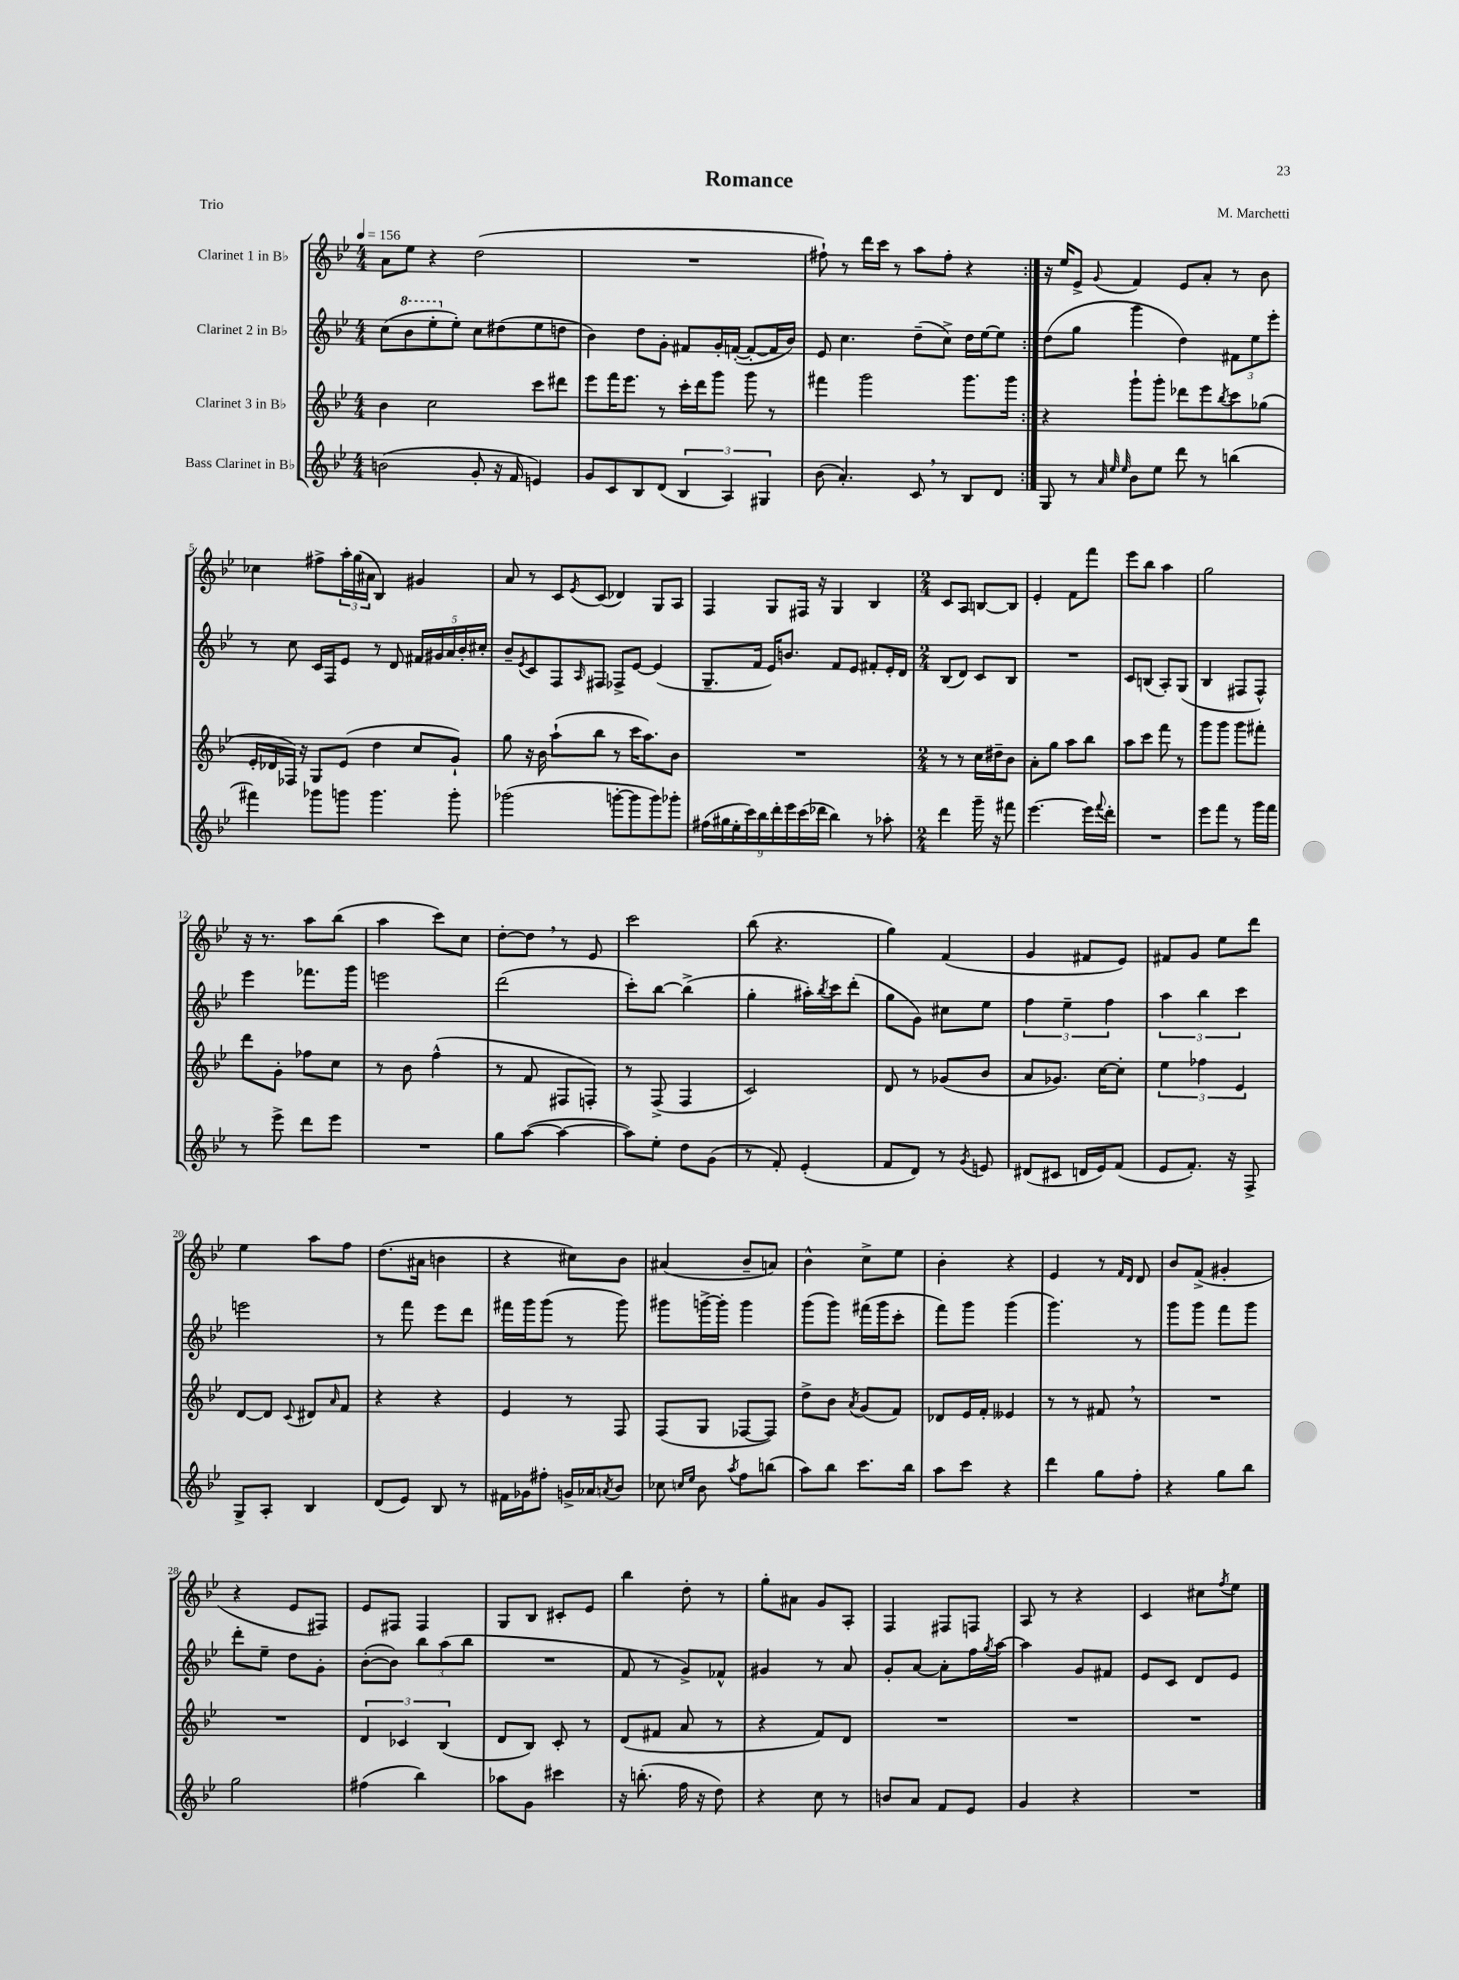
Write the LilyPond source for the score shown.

\header { title = "Romance" composer = "M. Marchetti" piece = "Trio" }
<<
\new StaffGroup <<
\new Staff = "s0" \with { instrumentName = "Clarinet 1 in Bb" } {
    \clef treble \key bes \major \numericTimeSignature \time 4/4 \tempo 4 = 156
    \repeat volta 2 { a'8 ees''8 r4 d''2( |
    R1 |
    fis''8-!) r8 d'''16 c'''16 r8 a''8 fis''8-. r4 | }
    r16 ees''16 ees'8-> \appoggiatura { g'8 } f'4 ees'8 a'8-. r8 bes'8 |
    ces''4 fis''8-> \tuplet 3/2 { a''16-. g''16( ais'16 } bes4) gis'4 |
    a'8 r8 c'8 \acciaccatura { ees'8 } c'8( des'4) g8 a8 |
    f4 g8 fis16 r16 g4 bes4 |
    \numericTimeSignature \time 2/4 c'8 a8 b8~ b8 |
    ees'4-. f'8 f'''8 |
    ees'''8 bes''8 a''4 |
    g''2 |
    r16 r8. a''8 bes''8( |
    a''4 c'''8) c''8 |
    d''8~-. d''8 \breathe r8 ees'8 |
    c'''2 |
    bes''8( r4. |
    g''4) f'4( |
    g'4 fis'8 ees'8) |
    fis'8 g'8 ees''8 d'''8 |
    ees''4 a''8 f''8 |
    d''8.( ais'16 b'4 |
    r4 cis''8) bes'8 |
    ais'4( bes'8-- a'8) |
    bes'4-^ c''8-> ees''8 |
    bes'4-. r4 |
    ees'4 r8 \grace { f'16 d'16 } d'8 |
    bes'8 f'8->( gis'4-. |
    r4 ees'8 fis8) |
    ees'8 fis8 fis4 |
    g8 bes8 cis'8-. ees'8 |
    bes''4 d''8-. r8 |
    g''8-. ais'8 g'8 a8-. |
    f4 fis8 f8 |
    a8 r8 r4 |
    c'4 cis''8 \acciaccatura { f''8 } ees''8 \bar "|." |
}
\new Staff = "s1" \with { instrumentName = "Clarinet 2 in Bb" } {
    \clef treble \key bes \major \numericTimeSignature \time 4/4
    \repeat volta 2 { c''8( \ottava #1 bes''8 ees'''8-. \ottava #0 ees''8-.) c''8 dis''8( ees''8 d''8 |
    bes'4) d''8 g'8-. fis'8 g'16-. f'16~-.( f'8~-. f'16 bes'16) |
    ees'8 c''4. d''8--( c''8->) d''16 ees''16~ ees''8 | }
    d''8( g''8 g'''4 d''4) \tuplet 3/2 { fis'8 ees''8 ees'''8-. } |
    r8 c''8 c'16 f16 ees'8 r8 d'8 \tuplet 5/4 { fis'16 gis'16 a'16 bes'16-. cis''16-. } |
    bes'8-- \acciaccatura { ees'8 } c'8 f8 \grace { a16 } fis8 fes8-> ees'8~ ees'4( |
    g8.-- f'16 ees'16) b'8. f'8 ees'8 fis'8-. ees'16-. d'16 |
    \numericTimeSignature \time 2/4 bes8( d'8) c'8 bes8 |
    R2 |
    c'8 b8( a8-.) g8( |
    bes4 fis8 fis8-^) |
    ees'''4 fes'''8. g'''16 |
    e'''2 |
    d'''2( |
    c'''8-.) bes''8~ bes''4->( |
    g''4-. ais''16-.) \acciaccatura { bes''8 } c'''16 d'''8-.( |
    g''8 g'8) cis''8 ees''8 |
    \tuplet 3/2 { f''4 ees''4-- f''4 } |
    \tuplet 3/2 { a''4 bes''4 c'''4 } |
    e'''2 |
    r8 f'''8 ees'''8 d'''8 |
    fis'''16 g'''16 g'''8( r8 g'''8) |
    gis'''8 g'''16~-> g'''16-. g'''4 |
    g'''8( g'''8) fis'''16( g'''16 c'''8-. |
    f'''8) g'''8 g'''4( |
    g'''4.) r8 |
    g'''8 g'''8 f'''8 g'''8 |
    d'''8-. ees''8-- d''8 g'8-. |
    bes'8~-.( bes'8) \tuplet 3/2 { bes''8 a''8( bes''8 } |
    R2 |
    f'8 r8 g'8->) fes'8-^ |
    gis'4 r8 a'8 |
    g'8-. a'8~ a'8-. f''16 \acciaccatura { g''8 } a''16~ |
    a''4 g'8 fis'8 |
    ees'8 c'8 d'8 ees'8 \bar "|." |
}
\new Staff = "s2" \with { instrumentName = "Clarinet 3 in Bb" } {
    \clef treble \key bes \major \numericTimeSignature \time 4/4
    \repeat volta 2 { bes'4 c''2 c'''8 dis'''8 |
    ees'''8 f'''16 ees'''8. r8 c'''16-. d'''16 g'''8 g'''8 r8 |
    fis'''4 g'''2 g'''8. g'''16 | }
    r4 g'''8-! g'''8-. des'''8 ees'''8 \acciaccatura { bes''8 } c'''8 ges''8( |
    ees'16-. des'16 fes16) r16 g8 ees'8( d''4 c''8 g'8-!) |
    g''8 r16 bes'16 a''8-!( bes''8 r8 c'''16 a''8.) bes'8 |
    R1 |
    \numericTimeSignature \time 2/4 r8 r8 c''16 dis''16-- bes'8 |
    a'8-. g''8 a''8 bes''8 |
    a''8 c'''8 f'''8 r8 |
    g'''8 g'''8 g'''8 fis'''8-. |
    d'''8 g'8-. fes''8 c''8 |
    r8 bes'8 f''4-^( |
    r8 f'8 fis8 f8-.) |
    r8 f8->( f4 |
    c'2) |
    d'8 r8 ges'8( bes'8 |
    a'8 ges'8.) c''16~ c''8-. |
    \tuplet 3/2 { ees''4 fes''4 ees'4 } |
    d'8~ d'8 \appoggiatura { c'8 } dis'8 \grace { a'16 } f'8 |
    r4 r4 |
    ees'4 r8 f8 |
    f8( g8 fes8~ fes8) |
    d''8-> bes'8 \acciaccatura { a'8 } g'8( f'8) |
    des'8 ees'16 f'16-. eeses'4 |
    r8 r8 fis'8 \breathe r8 |
    R2 |
    R2 |
    \tuplet 3/2 { d'4 ces'4 bes4( } |
    d'8 bes8) c'8-. r8 |
    d'8( fis'8 a'8 r8 |
    r4 f'8) d'8 |
    R2 |
    R2 |
    R2 \bar "|." |
}
\new Staff = "s3" \with { instrumentName = "Bass Clarinet in Bb" } {
    \clef treble \key bes \major \numericTimeSignature \time 4/4
    \repeat volta 2 { b'2( g'8-. r16 f'16 e'4) |
    g'8 c'8 bes8 d'8( \tuplet 3/2 { bes4 a4) gis4 } |
    bes'8( a'4.-.) c'8 \breathe r8 bes8 d'8 | }
    g8 r8 \grace { a'32 ees''32 ees''32 } bes'8 ees''8 d'''8 r8 b''4( |
    fis'''4) ges'''8 g'''8 g'''4. g'''8-. |
    ges'''2( g'''8~-. g'''8 g'''8) ges'''8-. |
    \tuplet 9/8 { fis''16( gis''16 ees''16-. c'''16) bes''16 d'''16-. ees'''16 c'''16( des'''16 } bes''4) r8 aes''8-. |
    \numericTimeSignature \time 2/4 d'''4 g'''16-- r16 fis'''8 |
    ees'''4.~ ees'''16 \appoggiatura { f'''8 } d'''16-. |
    R2 |
    ees'''8 f'''8 r8 g'''16 f'''16 |
    r8 ees'''8-> d'''8 ees'''8 |
    R2 |
    g''8 a''8~( a''4~ |
    a''8) ees''8-. d''8 g'8( |
    r8 f'8-.) ees'4-.( |
    f'8 d'8) r8 \acciaccatura { g'8 } e'8 |
    dis'8( cis'8 d'16 ees'16) f'8( |
    ees'8 f'8.-.) r16 f8-> |
    g8-> a8-. bes4 |
    d'8( ees'8) bes8 r8 |
    fis'16 ges'16 fis''8-. g'16-> aes'16 \acciaccatura { a'8 } bes'8 |
    ces''8 \grace { c''16 ees''16 } bes'8 \acciaccatura { a''8 } f''8 b''8( |
    a''8) bes''8 c'''8. bes''16 |
    a''8 c'''8 r4 |
    d'''4 g''8 f''8-. |
    r4 g''8 bes''8 |
    g''2 |
    fis''4( bes''4) |
    aes''8 g'8 cis'''4 |
    r16 b''8.-.( f''16 r16 d''8) |
    r4 c''8 r8 |
    b'8 a'8 f'8 ees'8 |
    g'4 r4 |
    R2 \bar "|." |
}
>>
>>
